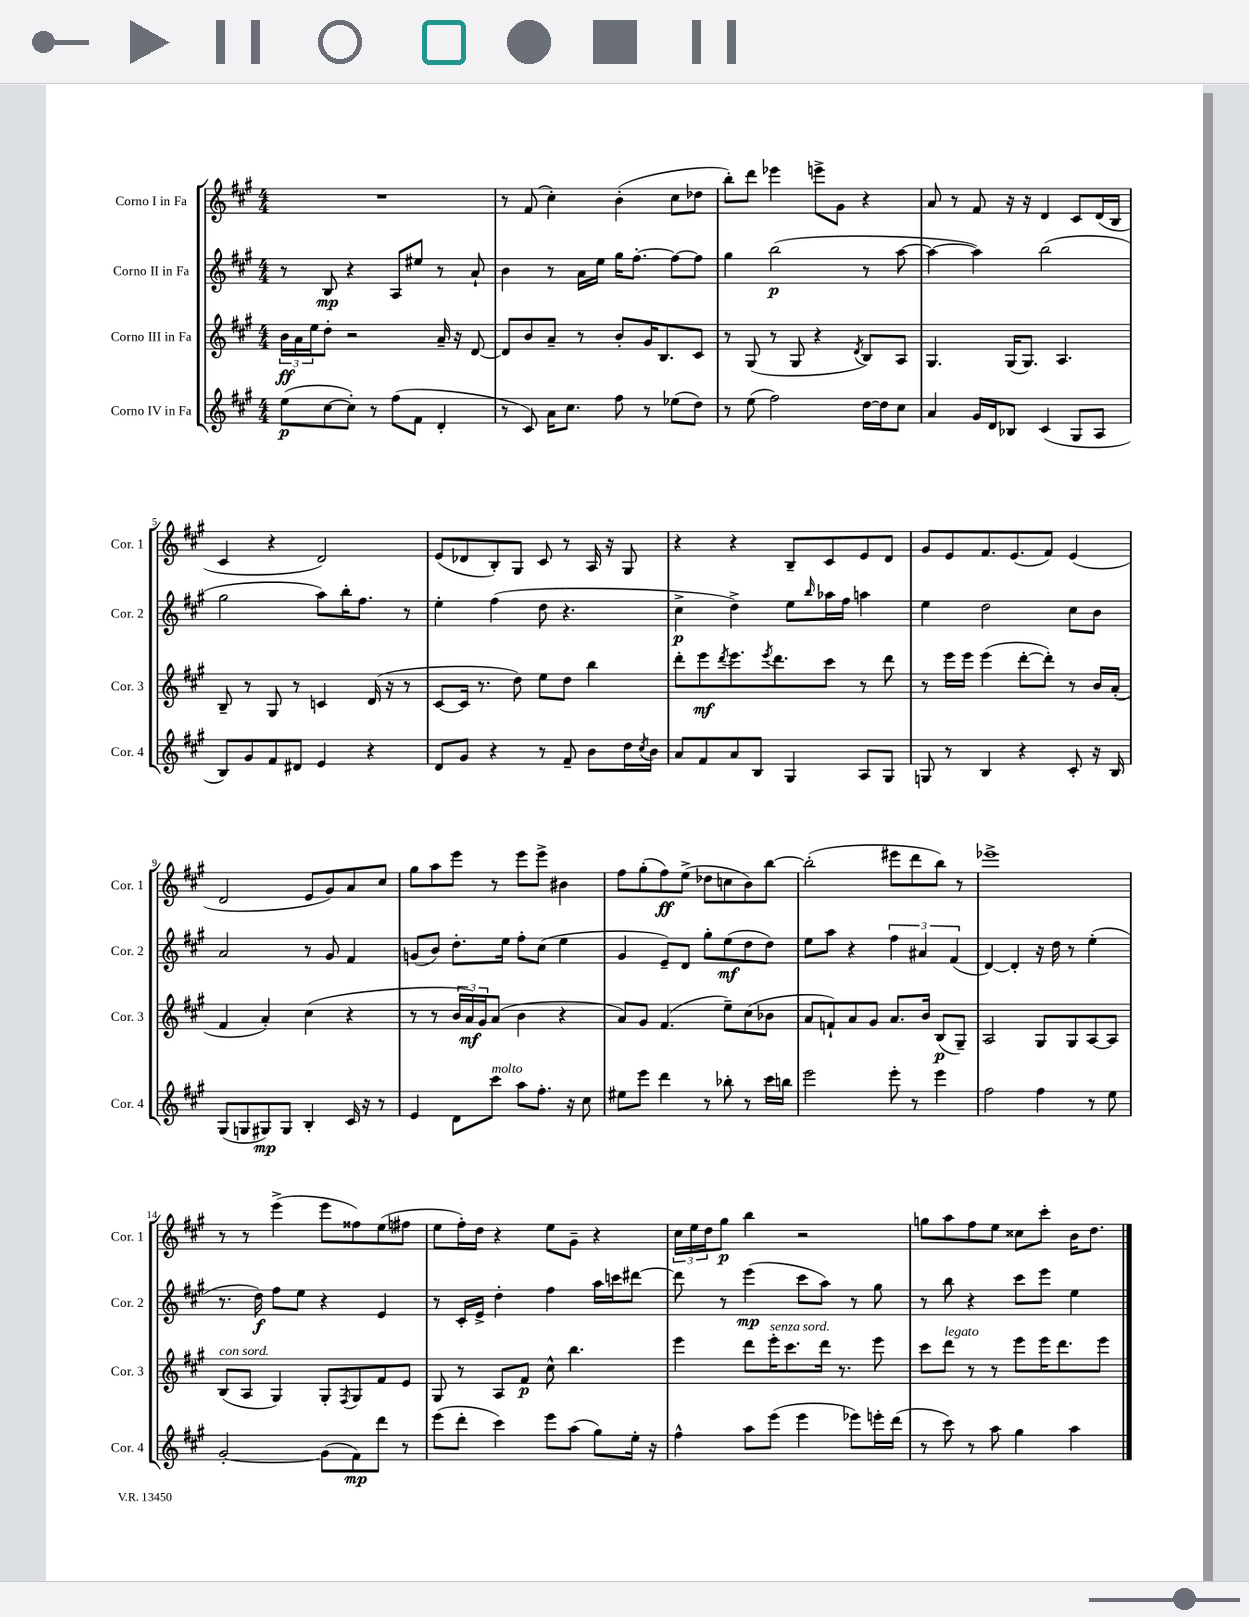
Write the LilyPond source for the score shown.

<<
\new StaffGroup <<
\new Staff = "s0" \with { instrumentName = "Corno I in Fa" shortInstrumentName = "Cor. 1" } {
    \clef treble \key a \major \numericTimeSignature \time 4/4
    R1 |
    r8 fis'8( cis''4-.) b'4-.( cis''8 des''8 |
    b''8-.) d'''8 ees'''4 e'''8-> gis'8 r4 |
    a'8 r8 fis'8 r16 r16 d'4 cis'8 d'16( b16 |
    cis'4 r4 d'2) |
    e'8( des'8 b8-.) gis8 cis'8 r8 a16 r16 gis8 |
    r4 r4 b8-- cis'8 e'8 d'8 |
    gis'8 e'8 fis'8. e'8.( fis'8) e'4( |
    d'2 e'8 gis'8) a'8 cis''8 |
    gis''8 a''8 e'''8 r8 e'''8 e'''8-> bis'4 |
    fis''8 gis''8-.( fis''8\ff) e''8->( des''8 c''8 b'8) b''8~ |
    b''2-.( eis'''8 d'''8 b''8) r8 |
    ees'''1-> |
    r8 r8 e'''4->( e'''8 fisis''8) e''8( fis''8 |
    e''8 fis''16-.) d''16 r4 e''8 gis'8-- r4 |
    \tuplet 3/2 { cis''16 e''16 d''16 } gis''8\p b''4 r2 |
    g''8 a''8 fis''8 e''8 cisis''8 cis'''8-. b'16 d''8. \bar "|." |
}
\new Staff = "s1" \with { instrumentName = "Corno II in Fa" shortInstrumentName = "Cor. 2" } {
    \clef treble \key a \major \numericTimeSignature \time 4/4
    r8 b8\mp r4 a8 eis''8 r8 a'8-! |
    b'4 r8 a'16 e''16 gis''16 fis''8.~-. fis''8~ fis''8 |
    gis''4 b''2\p( r8 a''8~ |
    a''4~ a''4) b''2( |
    gis''2 a''8) b''16-. fis''8. r8 |
    e''4-. fis''4( d''8 r4. |
    cis''4->\p d''4->) e''8 \grace { b''16 } aes''16 fis''16 a''4 |
    e''4 d''2 cis''8 b'8 |
    a'2 r8 gis'8 fis'4 |
    g'8( b'8) d''8.-. e''16 fis''8-. cis''8( e''4 |
    gis'4 e'8--) d'8 gis''8-. e''8\mf( d''8 d''8) |
    e''8 a''8 r4 \tuplet 3/2 { fis''4 ais'4 fis'4( } |
    d'4~) d'4-. r16 d''16 r8 e''4-.( |
    r8. d''16\f) fis''8 e''8 r4 e'4 |
    r8 cis'16-. e'16-> d''4-. fis''4 a''16 c'''16 dis'''8~ |
    dis'''8 r8 e'''4\mp( cis'''8 a''8) r8 gis''8 |
    r8 b''8 r4 cis'''8 e'''8 e''4 \bar "|." |
}
\new Staff = "s2" \with { instrumentName = "Corno III in Fa" shortInstrumentName = "Cor. 3" } {
    \clef treble \key a \major \numericTimeSignature \time 4/4
    \tuplet 3/2 { b'16\ff a'16 e''16 } d''8-. r2 a'16-- r16 d'8~ |
    d'8 b'8 a'8-- r8 b'8-. gis'16 b8. cis'8 |
    r8 gis8( r8 gis8 r4 \acciaccatura { d'8 } b8) a8 |
    gis4. gis16( gis8.) a4. |
    b8-- r8 gis8 r8 c'4 d'16( r16 r8 |
    cis'8~ cis'16 r8. d''8) e''8 d''8 b''4 |
    d'''8-. e'''8\mf \acciaccatura { d'''8 } e'''8. \acciaccatura { e'''8 } d'''8. cis'''8 r8 d'''8 |
    r8 e'''16 e'''16 e'''4( d'''8~-. d'''8-.) r8 b'16 a'16-.( |
    fis'4 a'4-.) cis''4( r4 |
    r8 r8 \tuplet 3/2 { b'16 a'16\mf) gis'16 } a'8( b'4 r4 |
    a'8) gis'8 fis'4.( e''8--) cis''8( bes'8 |
    a'8 f'8-!) a'8 gis'8 a'8. b'16 b8\p( gis8--) |
    a2 gis8 gis8 a8~ a8 |
    b8^\markup { \italic "con sord." }( a8 gis4) gis8-. \acciaccatura { fis8 } gis8 fis'8 e'8 |
    gis8 r8 a8 fis'8\p cis''8-^ b''4. |
    e'''4 d'''8 e'''16-.^\markup { \italic "senza sord." } cis'''8. d'''16 r8. e'''8 |
    cis'''8 d'''8^\markup { \italic "legato" } r8 r8 e'''8 e'''16 d'''8. e'''8 \bar "|." |
}
\new Staff = "s3" \with { instrumentName = "Corno IV in Fa" shortInstrumentName = "Cor. 4" } {
    \clef treble \key a \major \numericTimeSignature \time 4/4
    e''8\p( cis''8~ cis''8-.) r8 fis''8( fis'8 d'4-. |
    r8 cis'8) a'16 cis''8. fis''8 r8 ees''8( d''8) |
    r8 e''8( fis''2) d''16~ d''16 cis''8 |
    a'4 gis'16 d'16 bes8 cis'4( gis8 a8 |
    b8) gis'8 fis'8 dis'8 e'4 r4 |
    d'8 gis'8 r4 r8 fis'8-- b'8 d''16 \acciaccatura { cis''8 } b'16 |
    a'8 fis'8 a'8 b8 gis4 a8 gis8 |
    g8 r8 b4 r4 cis'8-. r16 b16 |
    gis8( g8 gis8\mp) gis8 b4-. cis'16 r16 r8 |
    e'4 d'8 cis'''8^\markup { \italic "molto" } a''8 fis''8.-. r16 cis''8 |
    eis''8 e'''8 d'''4 r8 bes''8-. r8 cis'''16 b''16 |
    e'''2 e'''8-. r8 e'''4 |
    fis''2 fis''4 r8 e''8 |
    gis'2~-. gis'8( fis'8\mp) d'''8 r8 |
    e'''8( d'''8-. cis'''4) e'''8 a''8( gis''8) e''16-. r16 |
    fis''4-^ a''8 e'''8( e'''4 ees'''8) e'''16-. d'''16( |
    r8 cis'''8) r8 a''8 gis''4 a''4 \bar "|." |
}
>>
>>
